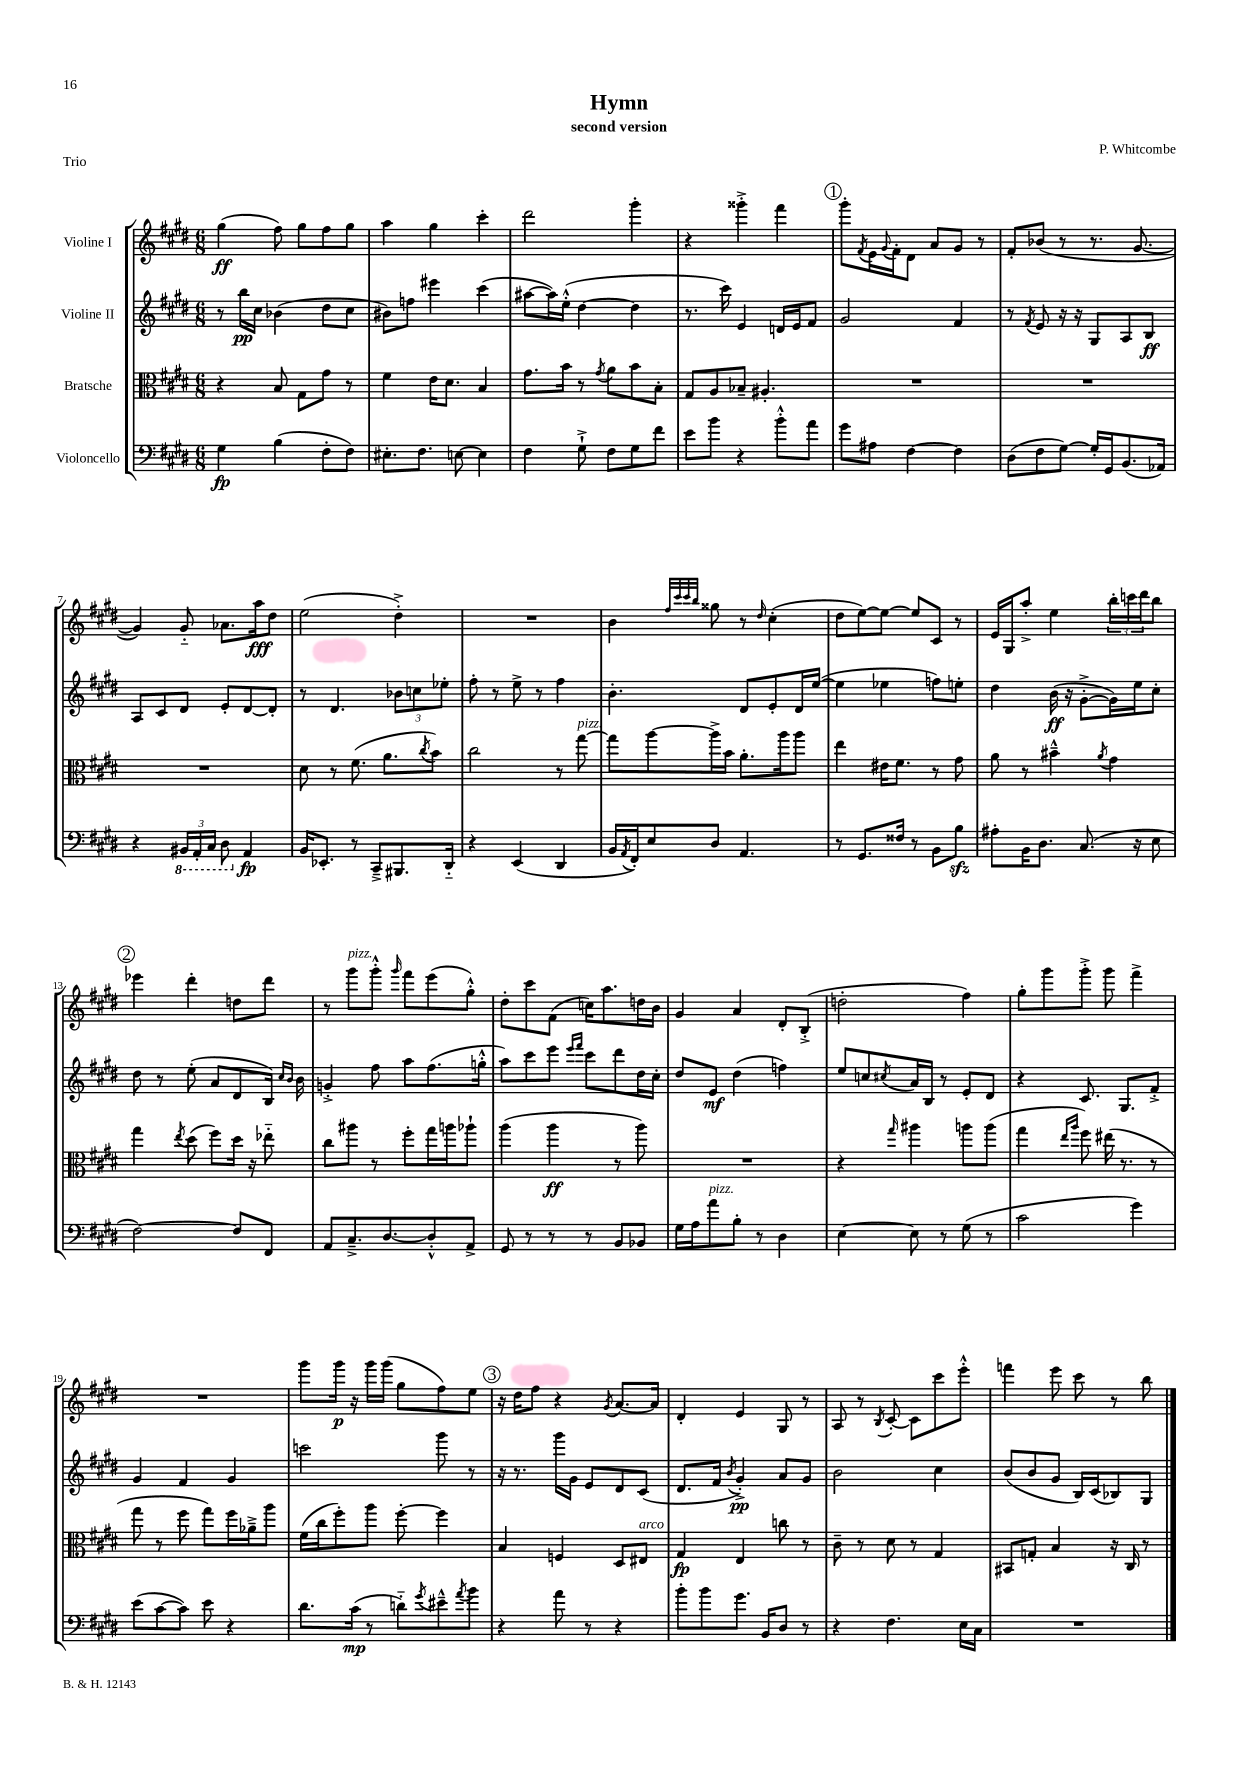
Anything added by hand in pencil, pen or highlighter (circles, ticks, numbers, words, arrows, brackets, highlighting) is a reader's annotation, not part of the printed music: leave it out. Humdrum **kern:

**kern	**kern	**kern	**kern
*staff4	*staff3	*staff2	*staff1
*clefF4	*clefC3	*clefG2	*clefG2
*k[f#c#g#d#]	*k[f#c#g#d#]	*k[f#c#g#d#]	*k[f#c#g#d#]
*M6/8	*M6/8	*M6/8	*M6/8
4G#\	4r	8r	(4gg#\
.	.	16bb\LL	.
.	.	16cc#\JJ	.
(4B\	8B/	(4b-\	8ff#\)
.	8G#\L	.	8gg#\L
8F#'\L	8g#\J	8dd#\L	8ff#\
8F#\J)	8r	8cc#\J	8gg#\J
=	=	=	=
8.E#'\L	4f#\	8b#\L)	4aa\
.	.	8ff\J	.
8.F#\J	.	.	.
.	16e\LK	4eee#\	4gg#\
.	8.d#\J	.	.
[8E\	.	.	.
4E\]	4B/	(4ccc#\	4ccc#'\
=	=	=	=
4F#\	8.g#\L	[8aa#\L	2ddd#\
.	.	16aa#\]L)	.
.	16b\Jk	(16ee'^^\JJ	.
8G#`^\	8r	[4dd#\	.
.	8qg#/	.	.
8F#\L	8a\L	.	.
8G#\	8b\	4dd#\]	4ggg#'\
8f#\J	8B'\J	.	.
=	=	=	=
8e\L	8G#/L	8.r	4r
8b\J	8A/	.	.
.	.	16ccc#\)	.
4r	8B-~/J	4e/	4ggg##'^\
.	4.A#'/	.	.
8b'^^\L	.	16d/LL	4fff#\
.	.	16e/J	.
8a\J	.	8f#/J	.
=	=	=	=
8g#\L	2.r	2g#/	8ggg#'\L
.	.	.	8qf#/
8A#\J	.	.	16e\L
.	.	.	8qqg#/
.	.	.	16f#'\J
[4F#\	.	.	8d#\J
.	.	.	8a/L
4F#\]	.	4f#/	8g#/J
.	.	.	8r
=	=	=	=
(8D#\L	2.r	8r	8f#'/L
.	.	8qf#/	.
8F#\	.	8e/	(8b-/J
[8G#\J)	.	16r	8r
.	.	16r	.
16G#'/]LL	.	8G#/L	8.r
16GG#/J	.	.	.
(8.BB/	.	8A/	.
.	.	.	[8.g#/
.	.	8B/J	.
16AA-/Jk)	.	.	.
=	=	=	=
4r	2.r	8A/L	4g#/])
.	.	8c#/	.
24BBB#/LL	.	8d#/J	8g#'~/
24AAA'/	.	.	.
24CC#/JJ	.	.	.
8DD#\	.	8e'/L	8.a-\L
4AA/	.	[8d#/	.
.	.	.	16aa\k
.	.	8d#'/]J	8dd#\J
=	=	=	=
16BB/LK	8d#\	8r	(2ee\
8.EE-'/J	.	.	.
.	8r	4.d#/	.
8r	(8.f#\	.	.
8CC#~^/L	.	.	.
.	8.a\L	.	.
8.BBB#/	.	12b-\L	4dd#'^\)
.	.	12cc\	.
.	8qcc#/	.	.
.	8b\J)	.	.
.	.	12ee-'\J	.
16DD#'~/Jk	.	.	.
=	=	=	=
4r	2cc#\	8ff#'\	2.r
.	.	8r	.
(4EE/	.	8ee^\	.
.	.	8r	.
4DD#/	8r	4ff#\	.
.	[8gg#\	.	.
=	=	=	=
16BB/LL	8gg#\]L	4.b'\	4b\
8qAA/	.	.	.
16FF#'/J)	.	.	.
8E/	[8aa\	.	.
.	.	.	32qqff#/LLL
.	.	.	32qqccc#/
.	.	.	32qqccc#/
.	.	.	32qqbb/JJJ
8D#/J	16aa^\]L	.	8gg##\
.	16b\JJ	.	.
4.AA/	8.a'\L	8d#/L	8r
.	.	.	16qqdd#/
.	.	8e'/	(4cc#'\
.	16aa\k	.	.
.	8aa\J	16d#/L	.
.	.	([16ee/JJ	.
=	=	=	=
8r	4ee\	4ee\]	8dd#\L
8.GG#/L	.	.	[8ee\)
.	16e#\LK	4ee-\	8ee\_J
16F##/Jk	8.f#\J	.	.
8r	.	.	8ee/]L
8BB\L	8r	8ff\L)	8c#/J
8B\J	8g#\	8ee'\J	8r
=	=	=	=
8A#'\L	8a\	4dd#\	16e/LL
.	.	.	16G#/J
16BB\K	8r	.	8aa'^/J
8.D#\J	.	.	.
.	4b#~^^\	(16b\	4ee\
.	.	16r	.
(8.C#/	.	[8g#'^\L	.
.	8qa/	.	.
.	4g#\	16g#\]L)	24bb'\LL
.	.	.	24ccc\
16r	.	16ee\J	.
.	.	.	24ddd#\J
8E\	.	8cc#'\J	8bb\J
=	=	=	=
[2F#\)	4gg#\	8dd#\	4eee-\
.	.	8r	.
.	8qee/	.	.
.	(8dd#\	(8ee'\	4ddd#'\
.	8ff#\L)	8a/L	.
8F#/]L	16dd#\Jk	8d#/	8dd\L
.	16r	.	.
8FF#/J	8ee-'~\	16B/Jk)	8ddd#\J
.	.	16qqcc#/LL	.
.	.	16qqb/JJ	.
.	.	16b\	.
=	=	=	=
8AA/L	8cc#\L	4g'^/	8r
8.C#~^/	8aa#\J	.	8ggg#\L
.	8r	8ff#\	8ggg#'^^\J
[8.D#/	.	.	.
.	.	.	16qqggg#/
.	8ff#'\L	8aa\L	8fff#\L
8D#'^^/]	16gg#\L	(8.ff#\	(8eee\
.	16aa\J	.	.
8AA^/J	8aa-`\J	.	8gg#'^^\J)
.	.	16gg'^^\Jk	.
=	=	=	=
8GG#/	(4aa\	8aa\L)	8dd#'\L
8r	.	8ccc#\	8ccc#\
8r	4aa\	8eee\J	(8f#\J
.	.	16qqeee/LL	.
.	.	16qqfff#/JJ	.
8r	.	8ccc#\L	16cc\LK)
.	.	.	8.aa\
8BB/L	8r	8ddd#\	.
8BB-/J	8aa\)	16dd#\L	16dd\L
.	.	16cc#'\JJ	16b\JJ
=	=	=	=
16G#\LL	2.r	8dd#/L	4g#/
16A\J	.	.	.
8a\	.	8e/J	.
8B'\J	.	(4dd#\	4a/
8r	.	.	.
4D#\	.	4ff\)	8d#'/L
.	.	.	(8B'^/J
=	=	=	=
[4E\	4r	8ee/L	2dd'\
.	.	8cc/	.
.	16qqgg#/	8qcc#/	.
8E\]	4aa#\	16a/L	.
.	.	16B/JJ	.
8r	.	8r	.
(8G#\	8aa\L	8e'/L	4ff#\)
8r	(8aa\J	8d#/J	.
=	=	=	=
2c#\	4gg#\	4r	8gg#'\L
.	.	.	8ggg#\
.	16qqee/LL	.	.
.	16qqaa/JJ	.	.
.	8ff#\)	8.c#/	8ggg#'^\J
.	(16ee#\	.	8ggg#\
.	8.r	8.G#/L	.
4g#\)	.	.	4fff#^\
.	8r	8f#'^/J	.
=	=	=	=
(8e\L	8gg#\	4g#/	2.r
[8c#\	8r	.	.
8c#\]J)	8ff#\	4f#/	.
8e\	8gg#\L)	.	.
4r	16ff#\L	4g#/	.
.	16a-~^\J	.	.
.	8aa\J	.	.
=	=	=	=
8.d#\L	(16f#\LL	2ccc\	8ggg#\L
.	16cc#\J	.	.
.	8ff#'\)	.	16ggg#\Jk
(16c#\Jk	.	.	16r
8r	8aa\J	.	16ggg#\LL
.	.	.	(16ggg#\JJ
8d'~\L)	[8ff#'\	.	8gg#\L
8qg#/	.	.	.
8e#~^^\	4ff#\]	8ggg#\	8ff#\)
8qa/	.	.	.
8b\J	.	8r	8ee\J
=	=	=	=
4r	4B/	16r	16r
.	.	8.r	16dd#\LK
.	.	.	8ff#\J
8a\	4F/	16ggg#\LL	4r
.	.	16g#\JJ	.
8r	.	8e/L	.
.	.	.	8qg#/
4r	8D#/L	8d#/	[8.a/L
.	8E#/J	(8c#/J	.
.	.	.	16a/]Jk
=	=	=	=
8b'\L	4G#/	8.d#/L	4d#'/
8b\	.	.	.
.	.	16f#/Jk	.
.	.	8qb/	.
8.g#\J	4E/	4g#'^/)	4e/
16BB/LK	.	.	.
8D#/J	8cc\	8a/L	8G#/
8r	8r	8g#/J	8r
=	=	=	=
4r	8c#~\	2b\	8A/
.	8r	.	8r
.	.	.	8qB/
4.F#\	8d#\	.	[8c#'/
.	8r	.	8c#\]L
.	4G#/	4cc#\	8ccc#\
16E\LL	.	.	8eee'^^\J
16C#\JJ	.	.	.
=	=	=	=
2.r	8BB#/L	(8b/L	4fff\
.	8G'/J	8b/	.
.	4B/	8g#/J	8eee\
.	.	16B/LL)	8ccc#\
.	.	(16c#/J	.
.	16r	8B-/)	8r
.	16C#/	.	.
.	8r	8G#/J	8bb\
==	==	==	==
*-	*-	*-	*-
